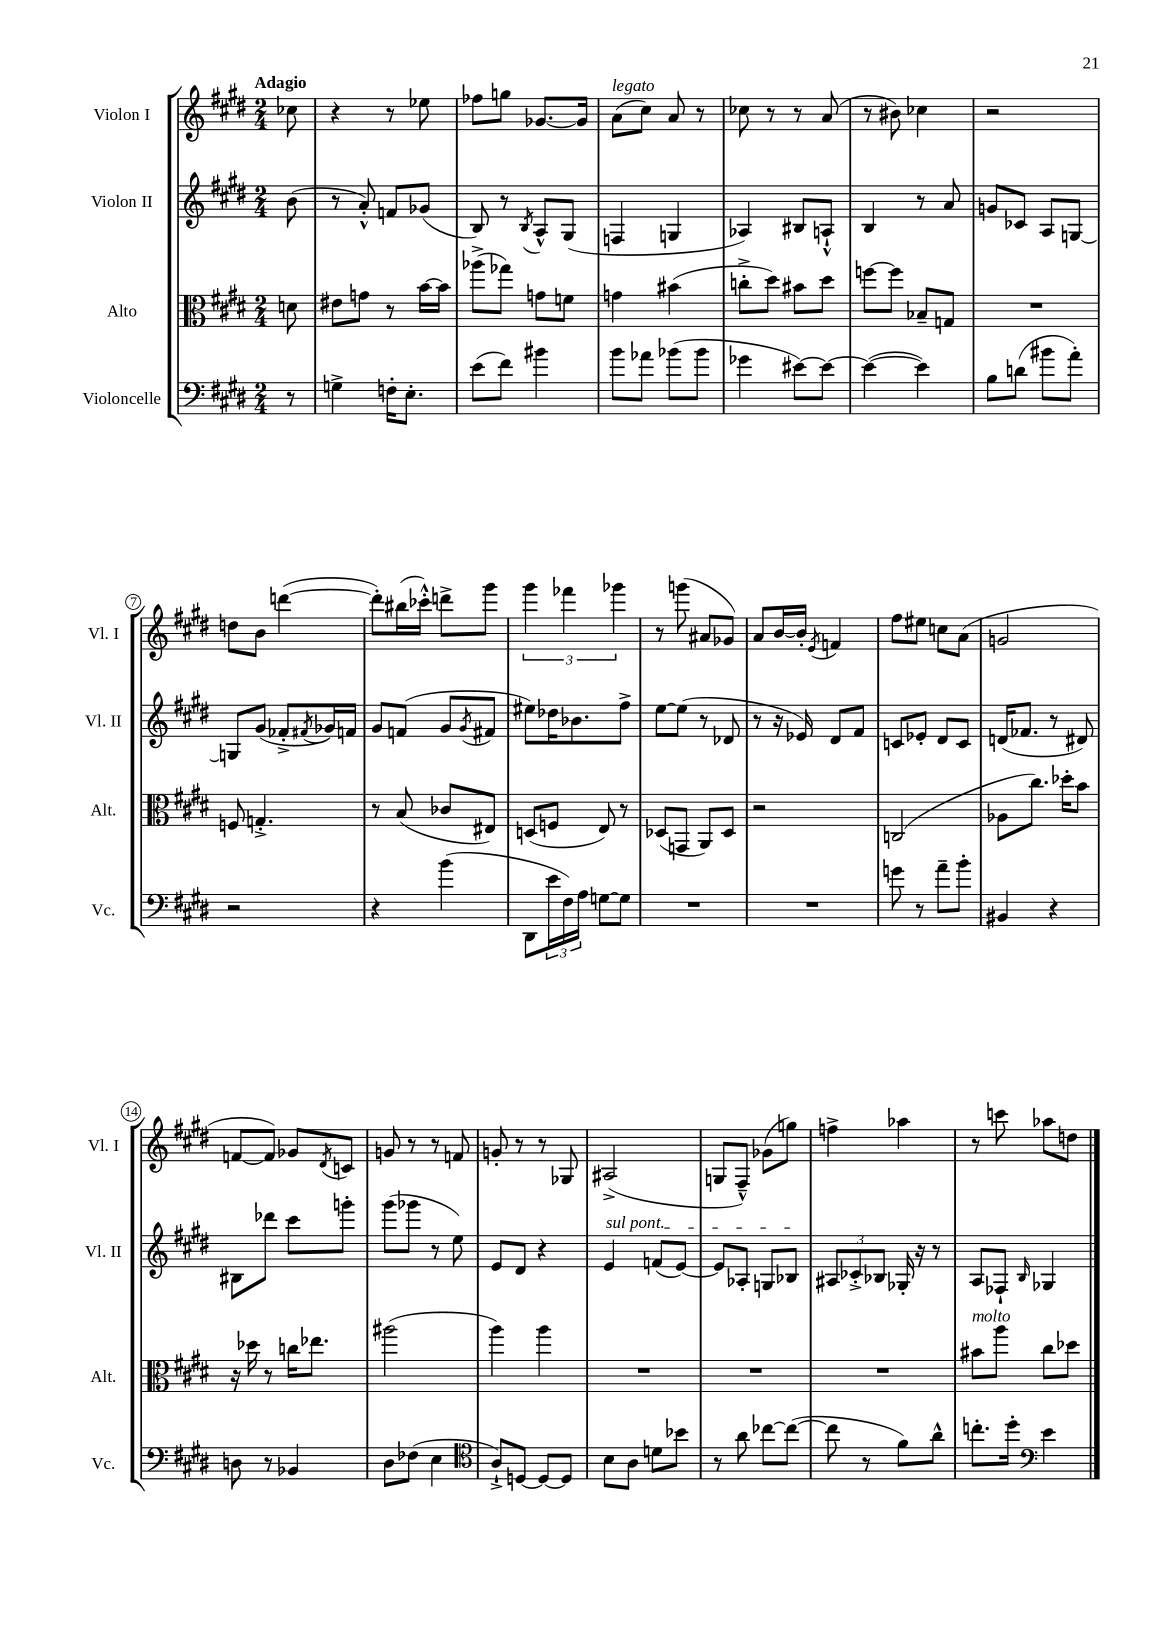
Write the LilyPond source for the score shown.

<<
\new StaffGroup <<
\new Staff = "s0" \with { instrumentName = "Violon I" shortInstrumentName = "Vl. I" } {
    \clef treble \key e \major \numericTimeSignature \time 2/4 \partial 8 \tempo "Adagio"
    ces''8 |
    r4 r8 ees''8 |
    fes''8 g''8 ges'8.~ ges'16 |
    a'8^\markup { \italic "legato" }( cis''8) a'8 r8 |
    ces''8 r8 r8 a'8( |
    r8 bis'8) ces''4 |
    r2 |
    d''8 b'8 d'''4~( |
    d'''8-.) bis''16( ces'''16-.-^) d'''8-> gis'''8 |
    \tuplet 3/2 { gis'''4 fes'''4 ges'''4 } |
    r8 g'''8( ais'8 ges'8) |
    a'8 b'16~ b'16-. \acciaccatura { e'8 } f'4 |
    fis''8 eis''8 c''8 a'8( |
    g'2 |
    f'8~ f'8) ges'8 \acciaccatura { dis'8 } c'8 |
    g'8 r8 r8 f'8 |
    g'8-. r8 r8 ges8 |
    ais2->( |
    g8 fis8---^) ges'8( g''8) |
    f''4-> aes''4 |
    r8 c'''8 aes''8 d''8 \bar "|." |
}
\new Staff = "s1" \with { instrumentName = "Violon II" shortInstrumentName = "Vl. II" } {
    \clef treble \key e \major \numericTimeSignature \time 2/4 \partial 8
    b'8( |
    r8 a'8-.-^) f'8 ges'8( |
    b8) r8 \acciaccatura { b8 } a8-^ gis8( |
    f4 g4 |
    aes4) bis8 a8-!-^ |
    b4 r8 a'8 |
    g'8 ces'8 a8 g8~ |
    g8 gis'8( fes'8-.-> \acciaccatura { fis'8 } ges'16) f'16 |
    gis'8 f'8( gis'8 \acciaccatura { gis'8 } fis'8 |
    eis''8) des''16 bes'8. fis''8-> |
    e''8~ e''8( r8 des'8 |
    r8 r16 ees'16) dis'8 fis'8 |
    c'8 ees'8-. dis'8 c'8 |
    d'16( fes'8. r8 dis'8) |
    bis8 des'''8 cis'''8 g'''8-. |
    gis'''8( ges'''8 r8 e''8) |
    e'8 dis'8 r4 |
    \once \override TextSpanner.bound-details.left.text = \markup { \italic "sul pont." } e'4\startTextSpan f'8( e'8~) |
    e'8 aes8-. g8 bes8\stopTextSpan |
    \tuplet 3/2 { ais8 ces'8-.-> bes8 } ges16-. r16 r8 |
    a8 fes8-! \grace { b16 } ges4 \bar "|." |
}
\new Staff = "s2" \with { instrumentName = "Alto" shortInstrumentName = "Alt." } {
    \clef alto \key e \major \numericTimeSignature \time 2/4 \partial 8
    d'8 |
    eis'8 g'8 r8 b'16~ b'16 |
    aes''8->( ges''8) g'8 f'8 |
    g'4 bis'4( |
    c''8-.-> dis''8) bis'8 dis''8 |
    f''8~ f''8 bes8-- g8 |
    R2 |
    f8 g4.-.-> |
    r8 b8( ces'8 eis8) |
    d8( f8 e8) r8 |
    des8( g,8 a,8) des8 |
    r2 |
    c2( |
    aes8 cis''8.) des''16-. b'8 |
    r16 des''16 r8 c''16 ees''8. |
    ais''2( |
    a''4) a''4 |
    R2 |
    R2 |
    R2 |
    bis'8^\markup { \italic "molto" } a''8 cis''8 des''8 \bar "|." |
}
\new Staff = "s3" \with { instrumentName = "Violoncelle" shortInstrumentName = "Vc." } {
    \clef bass \key e \major \numericTimeSignature \time 2/4 \partial 8
    r8 |
    g4-> f16-. e8.-. |
    e'8( fis'8) bis'4 |
    b'8 aes'8 bes'8( bes'8 |
    ges'4 eis'8~) eis'8~ |
    eis'4~( eis'4) |
    b8 d'8( bis'8 a'8-.) |
    r2 |
    r4 b'4( |
    dis,8 \tuplet 3/2 { e'16 fis16) a16 } g8~ g8 |
    R2 |
    R2 |
    g'8 r8 a'8-- b'8-. |
    bis,4 r4 |
    d8 r8 bes,4 |
    dis8 fes8( e4 |
    \clef tenor a8-!->) d8~ d8~ d8 |
    b8 a8 d'8 bes'8 |
    r8 a'8 ces''8~ ces''8~( |
    ces''8 r8 fis'8) a'8-^ |
    c''8.-. dis''16-. \clef bass e'4 \bar "|." |
}
>>
>>
\layout { \context { \Score \override BarNumber.stencil = #(make-stencil-circler 0.1 0.3 ly:text-interface::print) } }
